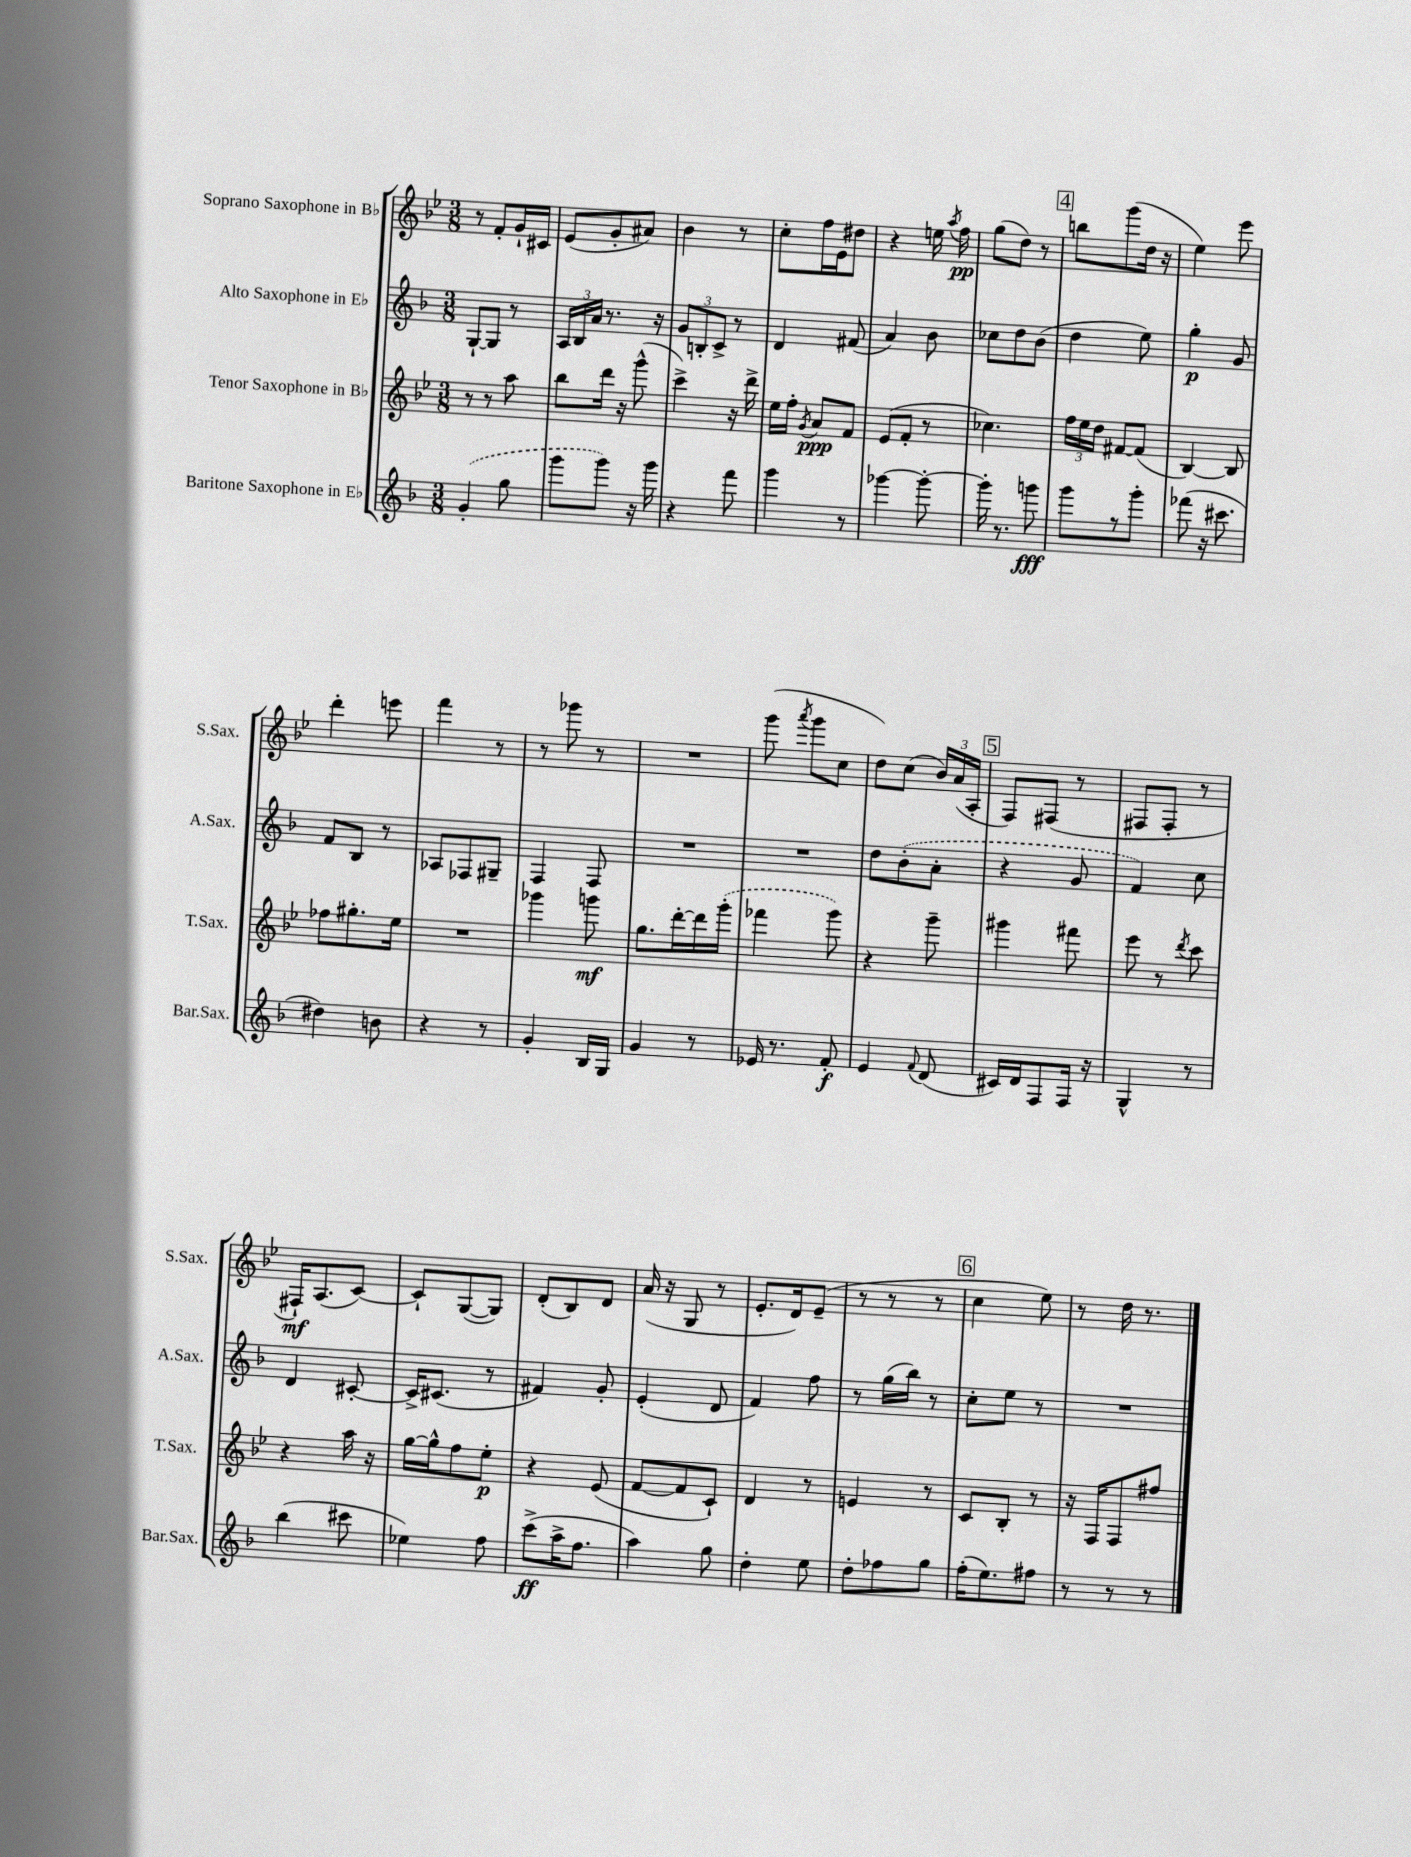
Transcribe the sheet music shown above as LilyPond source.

<<
\new StaffGroup <<
\new Staff = "s0" \with { instrumentName = "Soprano Saxophone in Bb" shortInstrumentName = "S.Sax." } {
    \clef treble \key bes \major \numericTimeSignature \time 3/8
    \autoBeamOff r8 f'8[-. g'16-! cis'16] |
    ees'8[( g'8-. ais'8]) |
    bes'4 r8 |
    c''8[-. f''16 ees'16 dis''8] |
    r4 e''16 \acciaccatura { a''8 } f''16\pp |
    g''8[( d''8]) r8 |
    \mark \markup { \box "4" } b''8[ g'''8( d''16] r16 |
    ees''4) ees'''8 |
    d'''4-. e'''8 |
    f'''4 r8 |
    r8 ges'''8 r8 |
    R4. |
    g'''8( \acciaccatura { a'''8 } g'''8[ c''8] |
    d''8[) c''8]( \tuplet 3/2 { bes'16[) a'16( a16]-. } |
    \mark \markup { \box "5" } f8[) fis8]( r8 |
    fis8[ fis8]-. r8 |
    fis16[-!\mf) a8.( c'8]~) |
    c'8[-! g8~( g8]) |
    d'8[-.( bes8) d'8] |
    a'16( r16 g8 r8 |
    ees'8.[-. d'16) ees'8]--( |
    r8 r8 r8 |
    \mark \markup { \box "6" } c''4 ees''8) |
    r8 d''16 r8. \bar "|." |
}
\new Staff = "s1" \with { instrumentName = "Alto Saxophone in Eb" shortInstrumentName = "A.Sax." } {
    \clef treble \key f \major \numericTimeSignature \time 3/8
    \autoBeamOff g8[~-! g8] r8 |
    \tuplet 3/2 { a16[ bes16 a'16] } r8. r16 |
    \tuplet 3/2 { g'8[ b8-. c'8]-> } r8 |
    d'4 fis'8( |
    a'4) bes'8 |
    ces''8[ d''8 bes'8]( |
    \mark \markup { \box "4" } d''4 e''8) |
    g''4-.\p g'8 |
    f'8[ bes8] r8 |
    aes8[ fes8 gis8]-- |
    f4 f8 |
    R4. |
    R4. |
    d''8[ \once \slurDashed bes'8-.( a'8]-. |
    \mark \markup { \box "5" } r4 g'8 |
    f'4) c''8 |
    d'4 cis'8~-. |
    cis'16[-> cis'8.]( r8 |
    fis'4) g'8-. |
    e'4-.( d'8 |
    f'4) f''8 |
    r8 g''16[( bes''16]) r8 |
    \mark \markup { \box "6" } c''8[-. e''8] r8 |
    R4. \bar "|." |
}
\new Staff = "s2" \with { instrumentName = "Tenor Saxophone in Bb" shortInstrumentName = "T.Sax." } {
    \clef treble \key bes \major \numericTimeSignature \time 3/8
    \autoBeamOff r8 r8 a''8 |
    bes''8[ d'''16] r16 g'''8-^( |
    c'''4->) r16 d'''16-> |
    ees''16[ f''16]-. \acciaccatura { g'8 } a'8[\ppp f'8] |
    ees'8[( f'8]-. r8 |
    ces''4.) |
    \mark \markup { \box "4" } \tuplet 3/2 { f''16[ ees''16 d''16] } fis'8[~ fis'8]( |
    bes4~) bes8 |
    fes''8[ gis''8.-. ees''16] |
    R4. |
    ges'''4 g'''8\mf |
    g''8.[ d'''16~-. d'''16 \once \slurDashed g'''16]-.( |
    fes'''4 g'''8) |
    r4 g'''8-- |
    \mark \markup { \box "5" } gis'''4 fis'''8 |
    ees'''8 r8 \acciaccatura { d'''8 } c'''8 |
    r4 a''16 r16 |
    g''16[~ g''16-^ f''8 ees''8]-.\p |
    r4 ees'8( |
    f'8[~ f'8 c'8]-!) |
    d'4 r8 |
    e'4 r8 |
    \mark \markup { \box "6" } c'8[ bes8]-. r8 |
    r16 f16[ f8 fis''8] \bar "|." |
}
\new Staff = "s3" \with { instrumentName = "Baritone Saxophone in Eb" shortInstrumentName = "Bar.Sax." } {
    \clef treble \key f \major \numericTimeSignature \time 3/8
    \autoBeamOff \once \slurDashed g'4-.( g''8 |
    g'''8[ g'''8]) r16 g'''16 |
    r4 f'''8 |
    g'''4 r8 |
    ges'''4~ ges'''8~-. |
    ges'''16-. r8. g'''8\fff |
    \mark \markup { \box "4" } g'''8[ r8 g'''8]-. |
    fes'''8( r16 cis'''8. |
    dis''4) b'8 |
    r4 r8 |
    g'4-. bes16[ g16] |
    g'4 r8 |
    ees'16 r8. f'8-.\f |
    e'4 \appoggiatura { f'8 } d'8( |
    \mark \markup { \box "5" } cis'16[) d'16 f8 f16] r16 |
    g4-^ r8 |
    bes''4( cis'''8 |
    ees''4) f''8 |
    c'''8[->\ff( a''16-> f''8.] |
    a''4) g''8 |
    d''4-. e''8 |
    d''8[-. fes''8 g''8] |
    \mark \markup { \box "6" } f''16[-.( e''8.) fis''8] |
    r8 r8 r8 \bar "|." |
}
>>
>>
\layout { \context { \Score \remove "Bar_number_engraver" } }
